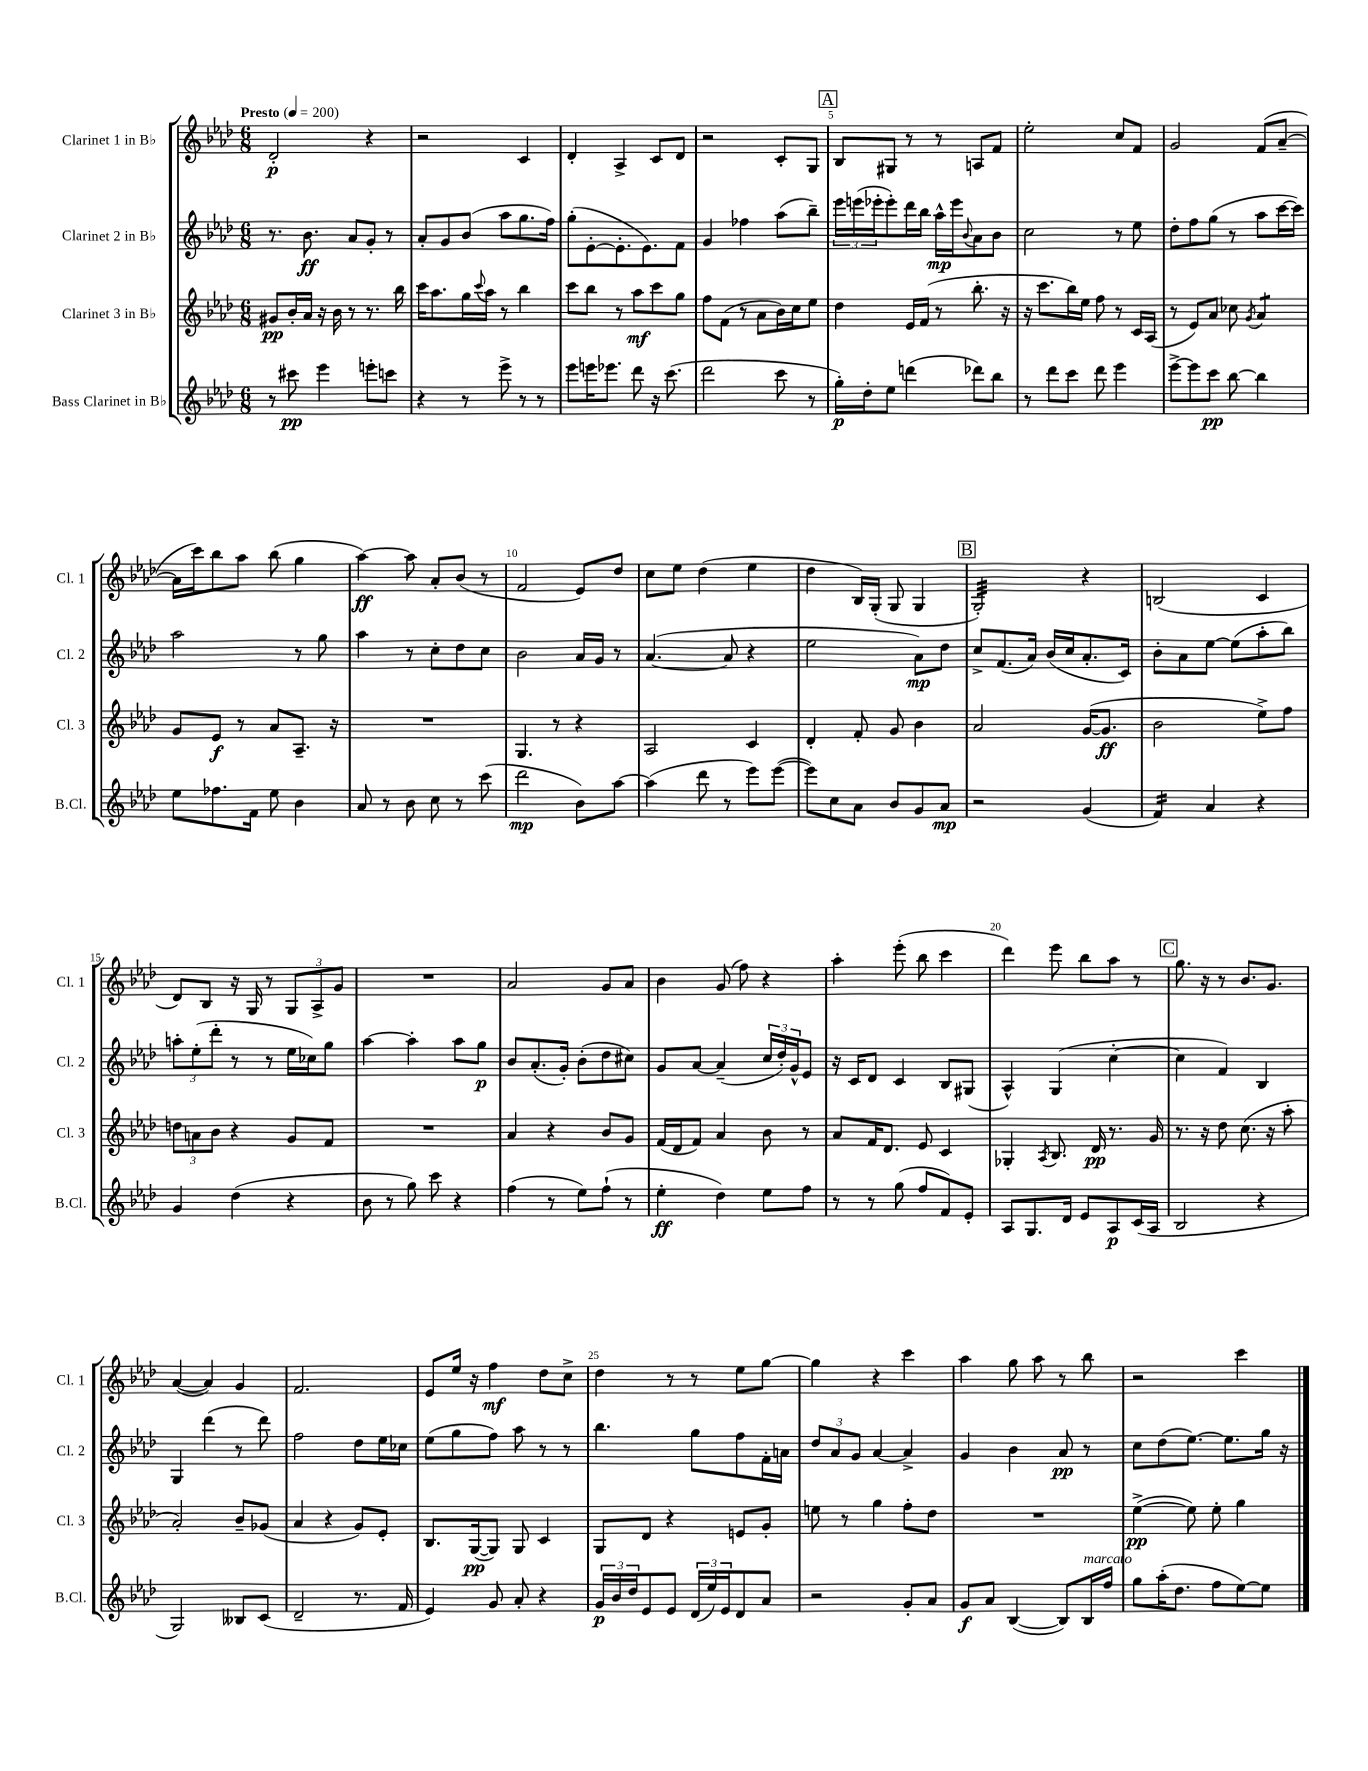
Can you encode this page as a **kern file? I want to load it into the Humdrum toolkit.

**kern	**kern	**kern	**kern
*staff4	*staff3	*staff2	*staff1
*clefG2	*clefG2	*clefG2	*clefG2
*k[b-e-a-d-]	*k[b-e-a-d-]	*k[b-e-a-d-]	*k[b-e-a-d-]
*M6/8	*M6/8	*M6/8	*M6/8
*MM200	*MM200	*MM200	*MM200
8r	8g#/L	8.r	2d-'/
8ccc#\	16b-'/L	.	.
.	16a-/JJ	8.b-\	.
4eee-\	16r	.	.
.	16b-\	.	.
.	8r	8a-/L	.
8eee'\L	8.r	8g'/J	4r
8ccc\J	.	8r	.
.	16bb-\	.	.
=	=	=	=
4r	16ccc\LK	8a-'/L	2r
.	8.aa-\	.	.
.	.	8g/	.
8r	16gg\L	(8b-/J	.
.	8qqccc/	.	.
.	16aa-\JJ	.	.
8eee-^\	8r	8aa-\L	.
8r	4bb-\	8.gg\	4c/
8r	.	.	.
.	.	16ff\Jk)	.
=	=	=	=
8eee-\L	8ccc\L	(8gg'\L	4d-'/
16eee\K	8bb-\J	[8e-'\	.
8.eee-\J	.	.	.
.	8r	8.e-'\]	4A-^/
8ddd-\	8aa-\L	.	.
.	.	8.e-\)	.
16r	8ccc\	.	8c/L
(8.ccc\	.	.	.
.	8gg\J	8f\J	8d-/J
=	=	=	=
2ddd-\	8ff\L	4g/	2r
.	(8f\J	.	.
.	8r	4ff-\	.
.	8a-\L	.	.
8ccc\	16b-\L)	(8aa-\L	8c'/L
.	16cc\J	.	.
8r	8ee-\J	8bb-~\J)	8G/J
=	=	=	=
16gg'\LL)	4dd-\	24eee-\LL	8B-/L
.	.	(24eee\	.
16dd-'\J	.	.	.
.	.	24eee-'\J	.
8ee-\J	.	8eee-'\)	8G#/J
(4ddd\	16e-/LL	16ddd-\L	8r
.	(16f/JJ	16bb-\JJ	.
.	8r	16aa-^^\LL	8r
.	.	16eee-\J	.
.	.	8qqb-/	.
8ddd-\L)	8.bb-'\	8a-\	8A/L
8bb-\J	.	8b-\J	8f/J
.	16r	.	.
=	=	=	=
8r	16r	2cc\	2ee-'\
.	8.ccc\L	.	.
8ddd-\L	.	.	.
8ccc\J	16bb-\L)	.	.
.	16ee-\JJ	.	.
8ddd-\	8ff\	.	.
4eee-\	8r	8r	8cc/L
.	16c/LL	8ee-\	8f/J
.	(16A-/JJ	.	.
=	=	=	=
[8eee-^\L	8r	8dd-'\L	2g/
8eee-\]	8e-/L)	8ff\	.
8ccc\J	8a-/J	(8gg\J	.
[8bb-\	8cc-\	8r	.
.	8qg/	.	.
4bb-\]	4a-/	8aa-\L	(8f/L
.	.	[16ccc\L	[8a-~/J
.	.	16ccc\]JJ)	.
=	=	=	=
8ee-\L	8g/L	2aa-\	16a-\]LL
.	.	.	16ccc\J)
8.ff-\	8e-/J	.	8bb-\
.	8r	.	8aa-\J
16f\Jk	.	.	.
8ee-\	8a-/L	.	(8bb-\
4b-\	8.A-~/J	8r	4gg\
.	.	8gg\	.
.	16r	.	.
=	=	=	=
8a-/	2.r	4aa-\	[4aa-\)
8r	.	.	.
8b-\	.	8r	8aa-\]
8cc\	.	8cc'\L	8a-'/L
8r	.	8dd-\	(8b-/J
(8ccc\	.	8cc\J	8r
=	=	=	=
2ddd-\	4.G/	2b-\	2f/
.	8r	.	.
8b-\L)	4r	16a-/LL	8e-/L)
.	.	16g/JJ	.
[8aa-\J	.	8r	8dd-/J
=	=	=	=
(4aa-\]	2A-/	([4.a-/	8cc\L
.	.	.	8ee-\J
8ddd-\	.	.	(4dd-\
8r	.	8a-/]	.
8eee-\L)	4c/	4r	4ee-\
([8eee-\J	.	.	.
=	=	=	=
8eee-\]L)	4d-'/	2ee-\	4dd-\
8cc\	.	.	.
8a-\J	8f'/	.	16B-/LL)
.	.	.	(16G'/JJ
8b-/L	8g/	.	8G/
8g/	4b-\	8a-\L)	4G/
8a-/J	.	8dd-\J	.
=	=	=	=
2r	2a-/	8cc^/L	2G'/)
.	.	(8.f/	.
.	.	16a-/Jk)	.
.	.	(16b-/LL	.
.	.	16cc/J	.
(4g/	([16g/LK	8.a-'/	4r
.	8.g/]J	.	.
.	.	16c/Jk)	.
=	=	=	=
4f/)	2b-\	8b-'\L	(2B/
.	.	8a-\	.
4a-/	.	[8ee-\J	.
.	.	(8ee-\]L	.
4r	8ee-^\L)	8aa-'\	4c/
.	8ff\J	8bb-\J)	.
=	=	=	=
4g/	12dd\L	12aa'\L	8d-/L)
.	12a\	(12ee-'\	.
.	.	.	8B-/J
.	12b-\J	12ddd-'\J	.
(4dd-\	4r	8r	16r
.	.	.	16G/
.	.	8r	8r
4r	8g/L	16ee-\LL	12G/L
.	.	16cc-\J)	.
.	.	.	12A-^/
.	8f/J	8gg\J	.
.	.	.	12g/J
=	=	=	=
8b-\	2.r	[4aa-\	2.r
8r	.	.	.
8gg\)	.	4aa-'\]	.
8ccc\	.	.	.
4r	.	8aa-\L	.
.	.	8gg\J	.
=	=	=	=
(4ff\	4a-/	8b-/L	2a-/
.	.	(8.a-'/	.
8r	4r	.	.
.	.	16g'/Jk)	.
8ee-\L)	.	(8b-'\L	.
(8ff`\J	8b-/L	8dd-\	8g/L
8r	8g/J	8cc#\J)	8a-/J
=	=	=	=
4ee-'\	(16f/LL	8g/L	4b-\
.	16d-/J	.	.
.	8f/J)	[8a-/J	.
4dd-\)	4a-/	(4a-~/]	(8g/
.	.	.	8ff\)
8ee-\L	8b-\	24cc/LL	4r
.	.	24dd-'/)	.
.	.	24g^^/J	.
8ff\J	8r	8e-/J	.
=	=	=	=
8r	8a-/L	16r	4aa-'\
.	.	16c/LK	.
8r	16f/K	8d-/J	.
.	8.d-/J	.	.
(8gg\	.	4c/	(8eee-'\
8ff/L	8e-/	.	8bb-\
8f/)	4c/	8B-/L	4ccc\
8e-'/J	.	(8G#/J	.
=	=	=	=
8A-/L	4G-'/	4A-^^/)	4ddd-\)
8.G/	.	.	.
.	8qA-/	.	.
.	8.B-/	(4G/	8eee-\
16d-/Jk	.	.	.
8e-/L	.	.	8bb-\L
.	16d-/	.	.
8A-/	8.r	[4cc'\	8aa-\J
(16c/L	.	.	8r
16A-/JJ	16g/	.	.
=	=	=	=
2B-/	8.r	4cc\]	8.gg\
.	16r	.	16r
.	8dd-\	4f/)	8r
.	(8.cc\	.	8.b-/L
4r	.	4B-/	.
.	16r	.	8.g/J
.	8aa-'\	.	.
=	=	=	=
2G/)	2a-'/)	4G/	([4a-/
.	.	(4ddd-\	4a-/])
8B--/L	8b-~/L	8r	4g/
(8c/J	(8g-/J	8ddd-\)	.
=	=	=	=
2d-~/	4a-/	2ff\	2.f/
.	4r	.	.
8.r	8g/L)	8dd-\L	.
.	8e-'/J	16ee-\L	.
16f/	.	16cc-\JJ	.
=	=	=	=
4e-/)	8.B-/L	(8ee-\L	8e-/L
.	.	8gg\	16ee-/Jk
.	([16G/k	.	16r
8g/	8G/]J)	8ff\J)	4ff\
8a-'/	8G/	8aa-\	.
4r	4c/	8r	8dd-\L
.	.	8r	8cc^\J
=	=	=	=
24g/LL	8G/L	4.bb-\	4dd-\
24b-/	.	.	.
24dd-/J	.	.	.
8e-/	8d-/J	.	.
8e-/J	4r	.	8r
(24d-/LL	.	8gg\L	8r
24ee-/)	.	.	.
24e-/J	.	.	.
8d-/	8e/L	8ff\	8ee-\L
8a-/J	8g'/J	16f'\L	[8gg\J
.	.	16a\JJ	.
=	=	=	=
2r	8ee\	12dd-/L	4gg\]
.	.	12a-/	.
.	8r	.	.
.	.	12g/J	.
.	4gg\	[4a-/	4r
8g'/L	8ff'\L	4a-^/]	4ccc\
8a-/J	8dd-\J	.	.
=	=	=	=
8g/L	2.r	4g/	4aa-\
8a-/J	.	.	.
([4B-/	.	4b-\	8gg\
.	.	.	8aa-\
8B-/]L)	.	8a-/	8r
16B-/L	.	8r	8bb-\
16ff/JJ	.	.	.
=	=	=	=
8gg\L	([4ee-^\	8cc\L	2r
(16aa-'\K	.	(8dd-\	.
8.dd-\J	.	.	.
.	8ee-\])	[8.ee-\J)	.
8ff\L	8ee-'\	.	.
.	.	8.ee-\]L	.
[8ee-\)	4gg\	.	4ccc\
8ee-\]J	.	16gg\Jk	.
.	.	16r	.
==	==	==	==
*-	*-	*-	*-
